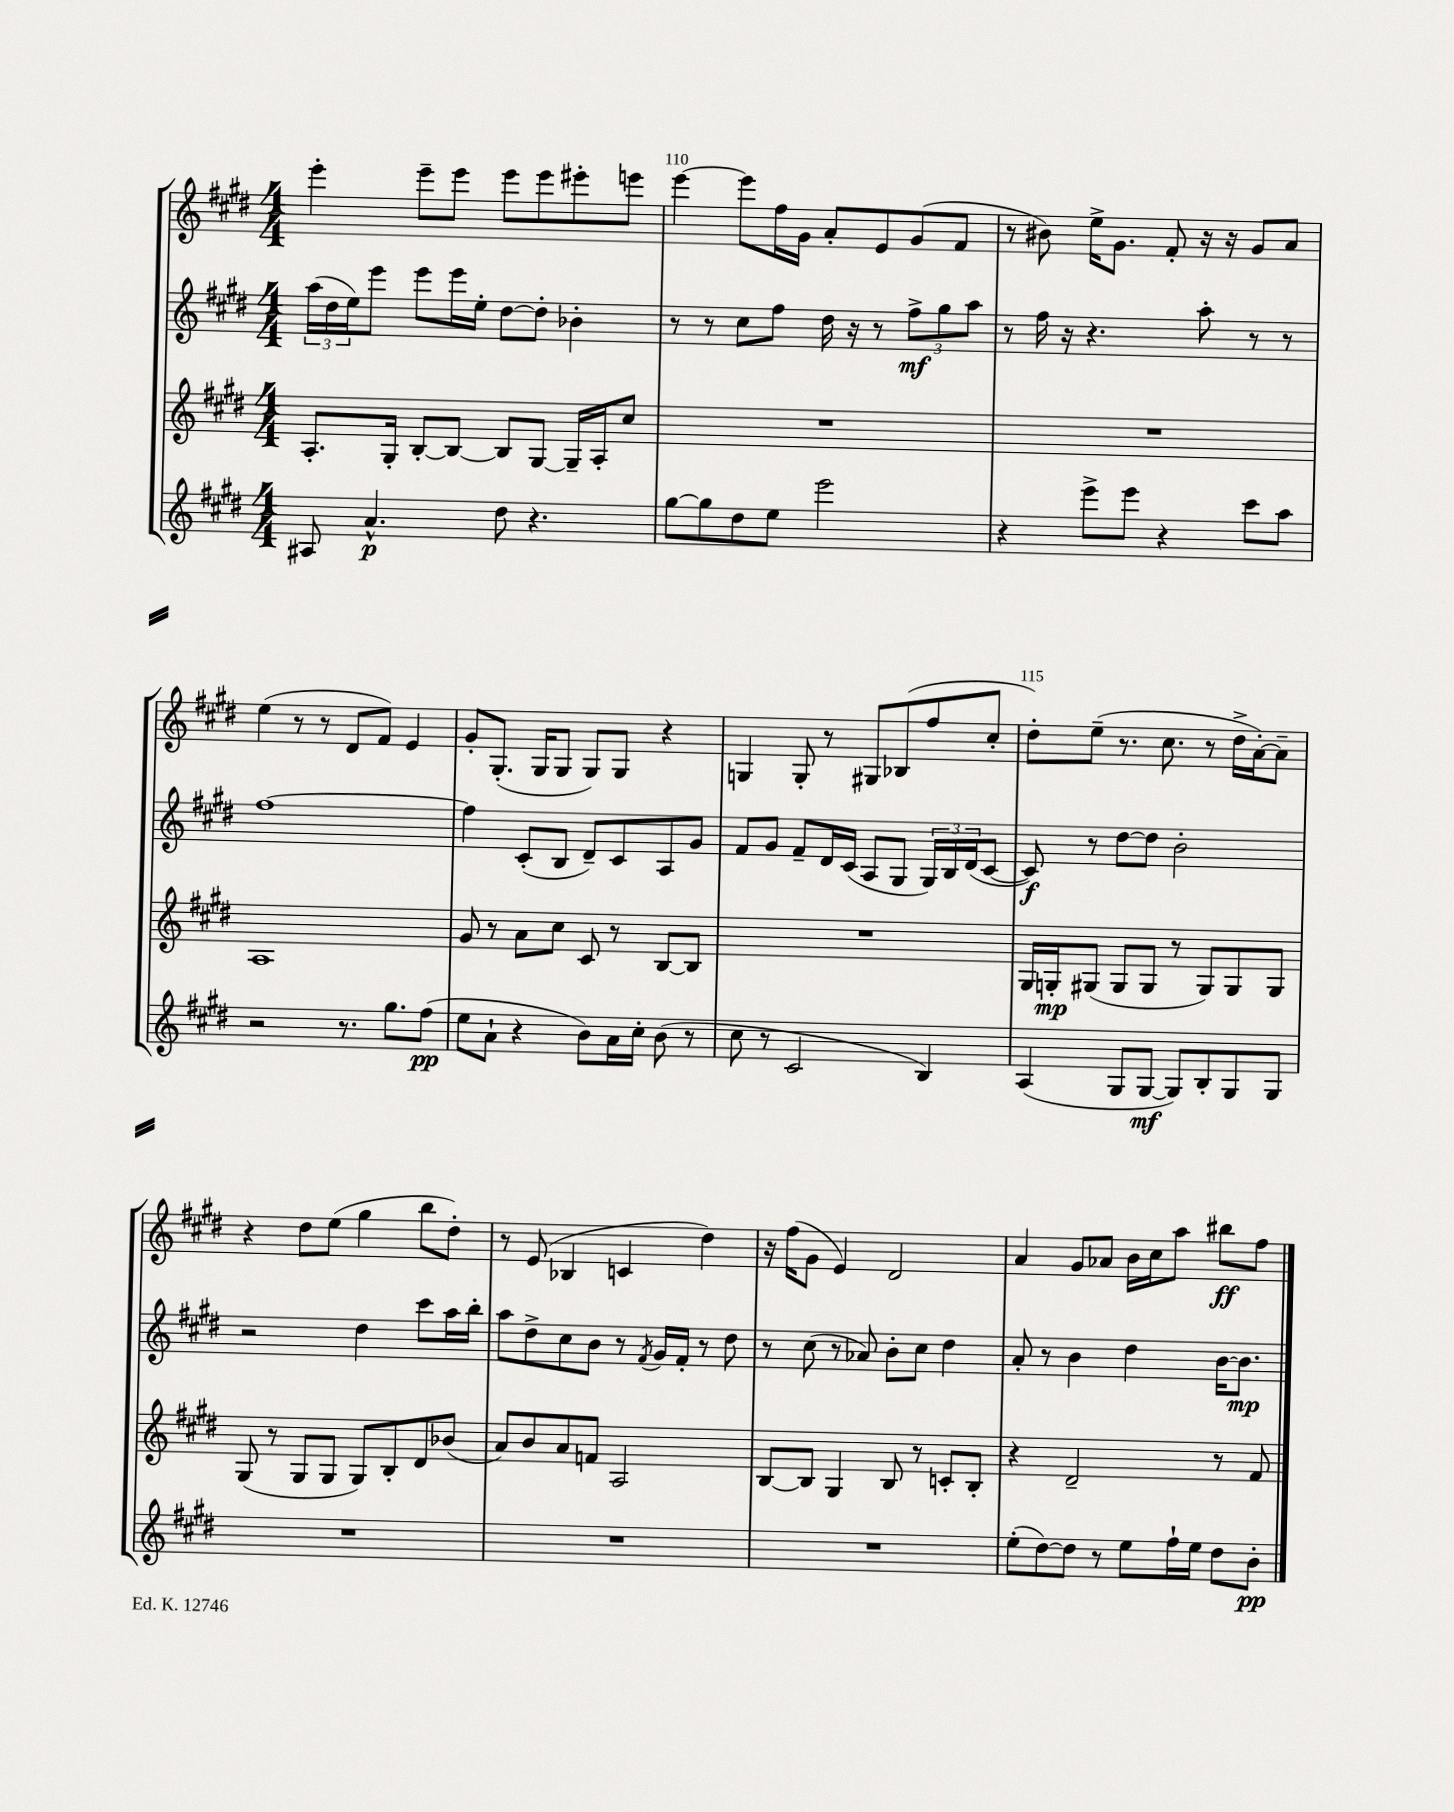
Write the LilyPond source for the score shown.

<<
\new StaffGroup <<
\new Staff = "s0" {
    \clef treble \key e \major \numericTimeSignature \time 4/4
    e'''4-. e'''8-- e'''8 e'''8 e'''8 eis'''8-. e'''8 |
    e'''4~ e'''8 fis''16 gis'16 a'8-. e'8 gis'8( fis'8 |
    r8 bis'8) e''16-> gis'8. fis'8-. r16 r16 gis'8 a'8 |
    e''4( r8 r8 dis'8 fis'8) e'4 |
    gis'8-. gis8.-.( gis16 gis8 gis8) gis8 r4 |
    g4 g8-. r8 gis8 bes8( fis''8 cis''8-. |
    dis''8-.) e''8--( r8. cis''8. r8 dis''16-> a'16~-.) a'8-- |
    r4 dis''8 e''8( gis''4 b''8 dis''8-.) |
    r8 e'8( bes4 c'4 dis''4) |
    r16 fis''16( gis'8 e'4) dis'2 |
    a'4 gis'8 aes'8 b'16 cis''16 a''8 bis''8\ff fis''8 \bar "|." |
}
\new Staff = "s1" {
    \clef treble \key e \major \numericTimeSignature \time 4/4
    \tuplet 3/2 { a''16( dis''16 e''16) } e'''8 e'''8 e'''16 e''16-. dis''8~ dis''8-. bes'4-. |
    r8 r8 cis''8 fis''8 dis''16 r16 r8 \tuplet 3/2 { fis''8->\mf gis''8 a''8 } |
    r8 fis''16 r16 r4. a''8-. r8 r8 |
    fis''1~ |
    fis''4 cis'8-.( b8 dis'8--) cis'8 a8 gis'8 |
    fis'8 gis'8 fis'8-- dis'16 cis'16( a8 gis8 \tuplet 3/2 { gis16) b16 dis'16( } cis'8~ |
    cis'8\f) r8 dis''8~ dis''8 b'2-. |
    r2 dis''4 cis'''8 a''16 b''16-. |
    a''8 dis''8-> cis''8 b'8 r8 \acciaccatura { fis'8 } gis'16 fis'16-. r8 dis''8 |
    r8 cis''8( r8 aes'8) b'8-. cis''8 dis''4 |
    a'8-. r8 b'4 dis''4 b'16~ b'8.\mp \bar "|." |
}
\new Staff = "s2" {
    \clef treble \key e \major \numericTimeSignature \time 4/4
    a8.-. gis16-. b8~-. b8~ b8 gis8~ gis16-- a16-. cis''8 |
    R1 |
    R1 |
    a1 |
    gis'8 r8 a'8 cis''8 cis'8 r8 b8~ b8 |
    R1 |
    gis16 g16-.\mp gis8( gis8 gis8 r8 gis8) gis8 gis8 |
    gis8( r8 gis8 gis8 gis8) b8-. dis'8 bes'8( |
    a'8) b'8 a'8 f'8 a2 |
    b8~ b8 gis4 b8 r8 c'8-. b8-. |
    r4 dis'2-- r8 fis'8 \bar "|." |
}
\new Staff = "s3" {
    \clef treble \key e \major \numericTimeSignature \time 4/4
    ais8 a'4.-^\p dis''8 r4. |
    gis''8~ gis''8 dis''8 e''8 e'''2 |
    r4 e'''8-> e'''8 r4 cis'''8 a''8 |
    r2 r8. gis''8. fis''8\pp( |
    e''8 a'8-! r4 b'8) a'16 cis''16-. b'8( r8 |
    cis''8 r8 cis'2 b4) |
    a4( gis8 gis8~\mf gis8) b8-. gis8 gis8 |
    R1 |
    R1 |
    R1 |
    e''8-.( dis''8~) dis''8 r8 e''8 fis''16-! e''16 dis''8 b'8-.\pp \bar "|." |
}
>>
>>
\layout { \context { \Score currentBarNumber = #109 \override BarNumber.break-visibility = ##(#f #t #t) barNumberVisibility = #(every-nth-bar-number-visible 5) } }
